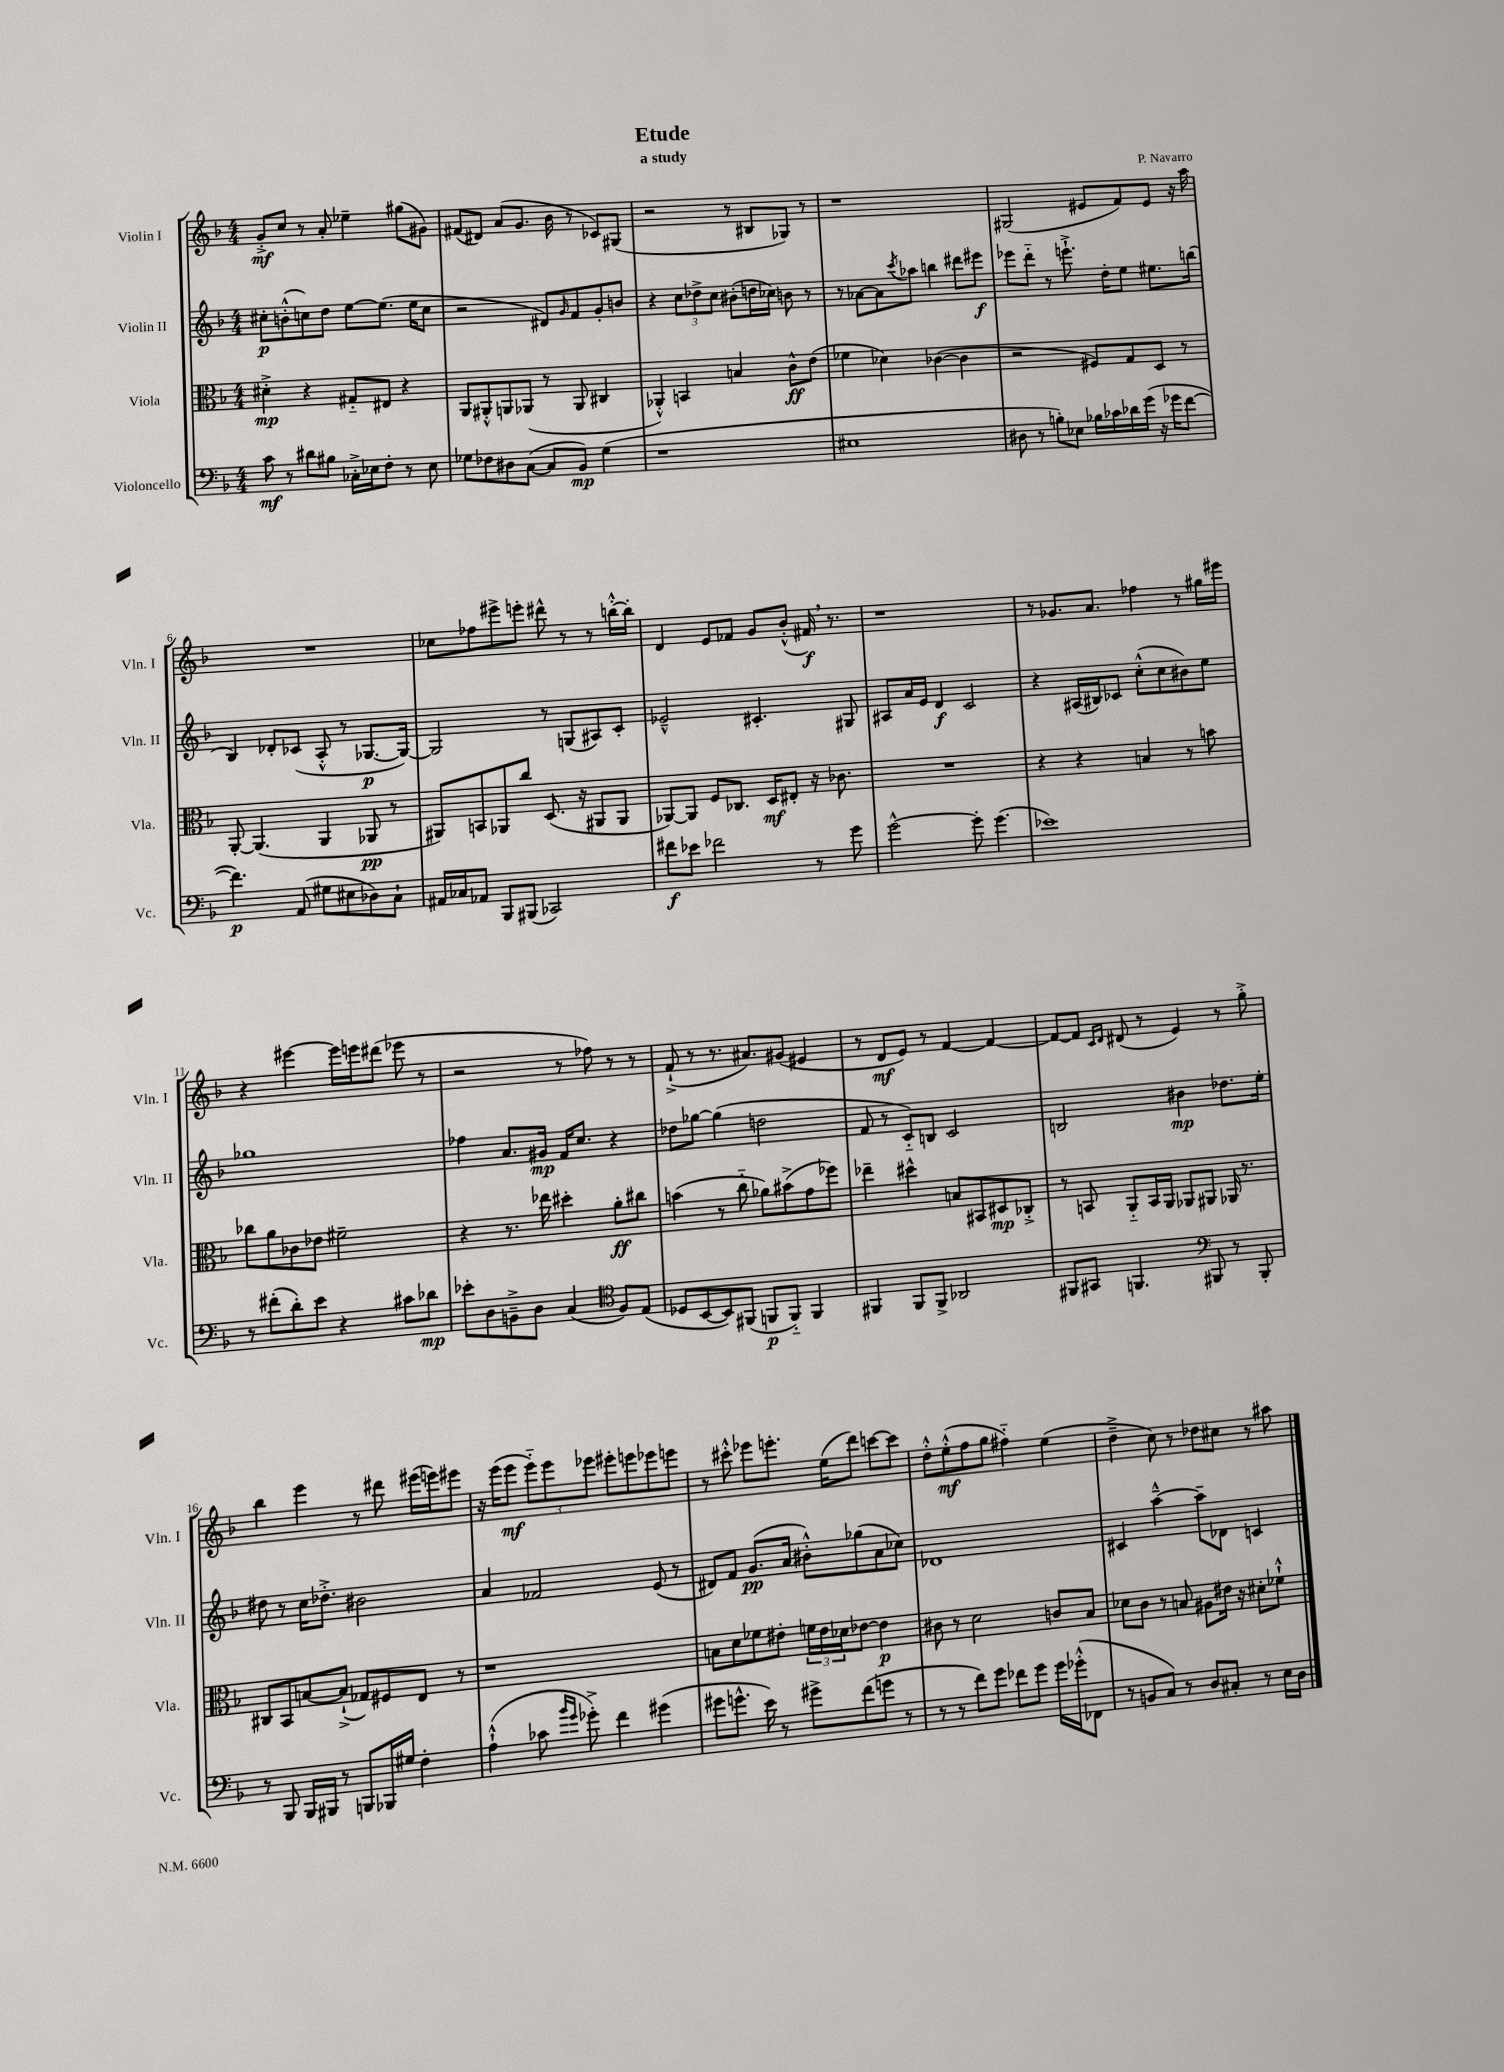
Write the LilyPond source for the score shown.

\header { title = "Etude" composer = "P. Navarro" subtitle = "a study" }
<<
\new StaffGroup <<
\new Staff = "s0" \with { instrumentName = "Violin I" shortInstrumentName = "Vln. I" } {
    \clef treble \key f \major \numericTimeSignature \time 4/4
    g'8-.->\mf c''8 r8 a'8-. ees''4-- gis''8( gis'8) |
    fis'8( dis'8) a'8( g'8. bes'16 r8 ces'8) gis8( |
    r2 r8 bis8 ges8) r8 |
    r1 |
    gis2( eis'8 f'8) eis'8 r16 a''16 |
    R1 |
    ces''8 fes''8 eis'''8-> e'''8-. dis'''8-^ r8 r8 b''16~-.-^ b''16-. |
    d'4 e'8 fes'8 g'8 bes'8-.-^( fis'16\f) \breathe r8. |
    r1 |
    r8 ges'8. a'8. fes''4 r8 gis''16 eis'''16 |
    r4 eis'''4~ eis'''16 e'''16 dis'''8( ees'''8 r8 |
    r2 r8 fes''8) r8 r8 |
    f'8-!->( r8 r8. ais'8.) gis'8( eis'4 |
    r8 d'8\mf e'8) r8 f'4~ f'4~ |
    f'8~ f'8 \grace { c'16 d'16 } dis'8( r8 e'4) r8 g''8-.-> |
    bes''4 e'''4 r8 dis'''8 eis'''16( e'''16) eis'''8 |
    r16 e'''16( e'''8\mf \tuplet 3/2 { e'''8-_) e'''8 ees'''8 } eis'''8-. e'''8 ees'''8 e'''8 |
    r8 cis'''8-.-^ ees'''8 e'''8.-. e''16( d'''8) c'''8~ c'''8 |
    d''8-.-^ e''8-.-^\mf( f''8 g''8 fis''4-_) e''4( |
    d''4---> c''8) r8 des''8 cis''8 r8 ais''8 \bar "|." |
}
\new Staff = "s1" \with { instrumentName = "Violin II" shortInstrumentName = "Vln. II" } {
    \clef treble \key f \major \numericTimeSignature \time 4/4
    cis''8-.\p b'8-.-^( c''8) d''8 e''8~ e''8.( e''16 c''8 |
    r2 dis'8) \grace { g'16 } f'8 g'8-. b'8 |
    r4 \tuplet 3/2 { c''8 des''8-> c''8 } bis'8-.( d''16 ces''16) b'8 r8 |
    r8 aes'8~ aes'8 \acciaccatura { c'''8 } aes''8 b''4 dis'''8 eis'''8\f |
    ees'''8 d'''8-_ r8 e'''8.-!-> d''16-. e''8 eis''8. b''16( |
    bes4) des'8-. ces'8( a8-.-^ r8 ges8.~\p ges16~) |
    ges2 r8 g8( ais8) c'8-. |
    ees'2---^ cis'4.-. gis8 |
    ais8 a'16 e'16 d'4\f c'2 |
    r4 ais16( bis16) ces'8 c''8-.-^( c''8 bis'8) e''8 |
    ges''1 |
    fes''4 a'8. gis'16\mp f'16 c''8. r4 |
    des''8 ges''8~ ges''4( d''2 |
    f'8 r8 c'8-_) b8 c'2 |
    b2 bis'4\mp des''8. e''16-. |
    dis''8 r8 c''16 des''8.-.-> bis'2 |
    a'4 fes'2 e'8( r8 |
    dis'8) f'8 g'8.\pp( a'16 bis'8-.-^) ges''8( a'8 ces''8) |
    des'1 |
    cis'4 a''4~---^ a''8-- des'8 c'4 \bar "|." |
}
\new Staff = "s2" \with { instrumentName = "Viola" shortInstrumentName = "Vla." } {
    \clef alto \key f \major \numericTimeSignature \time 4/4
    dis'4-.->\mp r4 gis8-_ eis8 r4 |
    a,8 ais,8-.-^ a,8 aes,8( r8 aes,8 cis4 |
    aes,4-.-^) b,4 b4 c'8-^\ff e'8( |
    fes'4 des'4) ces'4~( ces'4 |
    r2 fis8) g8 d8 r8 |
    a,8~-. a,4.( a,4 aes,8\pp r8 |
    ais,8) b,8 aes,8 c''8 d8.( r16 ais,8 ais,8 |
    aes,8~) aes,8 f8 ces8. d16\mf eis8-. r16 ces'8. |
    R1 |
    r4 r4 b4 r8 b'8 |
    ces''8 a'8 ces'8 ees'8 fis'2-- |
    r4 r8. ees''16 dis''4-. a'8-.\ff cis''8 |
    b'4( r8 c''8-_ aes'8) bis'8->( g'8 fes''8) |
    ees''4-- dis''4-^ b8 bis,8 dis8\mp ces8-.-> |
    r8 b,8 a,8-_ b,16 a,16 aes,8 ais,8 aes,16 r8. |
    cis8 bes,8 b8~ b8-!->( ges8) fis8 e8 r8 |
    r1 |
    b8 d'8 fes'8 eis'8-. \tuplet 3/2 { f'16 eis'16 des'16 } ees'8~ ees'4\p |
    cis'8 r8 d'2 c'8 bes8 |
    des'8 c'8 r8 b8 ais8 eis'16 r16 dis'8-. fes'8-!-^ \bar "|." |
}
\new Staff = "s3" \with { instrumentName = "Violoncello" shortInstrumentName = "Vc." } {
    \clef bass \key f \major \numericTimeSignature \time 4/4
    c'8\mf r8 dis'8 bis8 ces16-.-> ees16 f8-. r8 ees8 |
    ges8 fes8 dis8 c8~( c8 bes,8\mp) ges4( |
    r1 |
    eis1 |
    dis8 r8 b8-.) ees8 bes16 ces'16 des'16 g'16( r16 ges'16 f'8~ |
    f'4.\p) a,8( gis8 eis8 des8) c8-! |
    ais,16 ces16 aes,8 bes,,8 bis,,8( ces,2) |
    fis'8\f ees'8 fes'2 r8 g'8 |
    g'2~-^ g'8-. g'4.( |
    ees'1) |
    r8 fis'8-.( d'8-.) e'8 r4 cis'8 des'8\mp |
    ees'8-. d8 b,8---> d8 c4( \clef tenor f8) e8( |
    des8 bes,8~ bes,8) fis,8( f,8\p f,8-_) f,4 |
    fis,4 fis,8 fis,8-> aes,2 |
    fis,8 gis,8 f,4. \clef bass bis,,8 r8 bis,,8-. |
    r8 bes,,8 bes,,16 bis,,16 r8 b,,8 bes,,16 gis16 f4-. |
    a4-!-^( ces'8 \grace { bes'16 g'16 } ges'8-.->) f'4 gis'4( |
    gis'8 g'8.-^ e'16) r8 gis'8-> f'8( g'8 r8 |
    r8 r8 f'8) g'8 fes'8 g'8 g'16 ges'16-.-^( fes,8 |
    r8 b,8 c8) r8 d8 cis8-. r8 e16 d16 \bar "|." |
}
>>
>>
